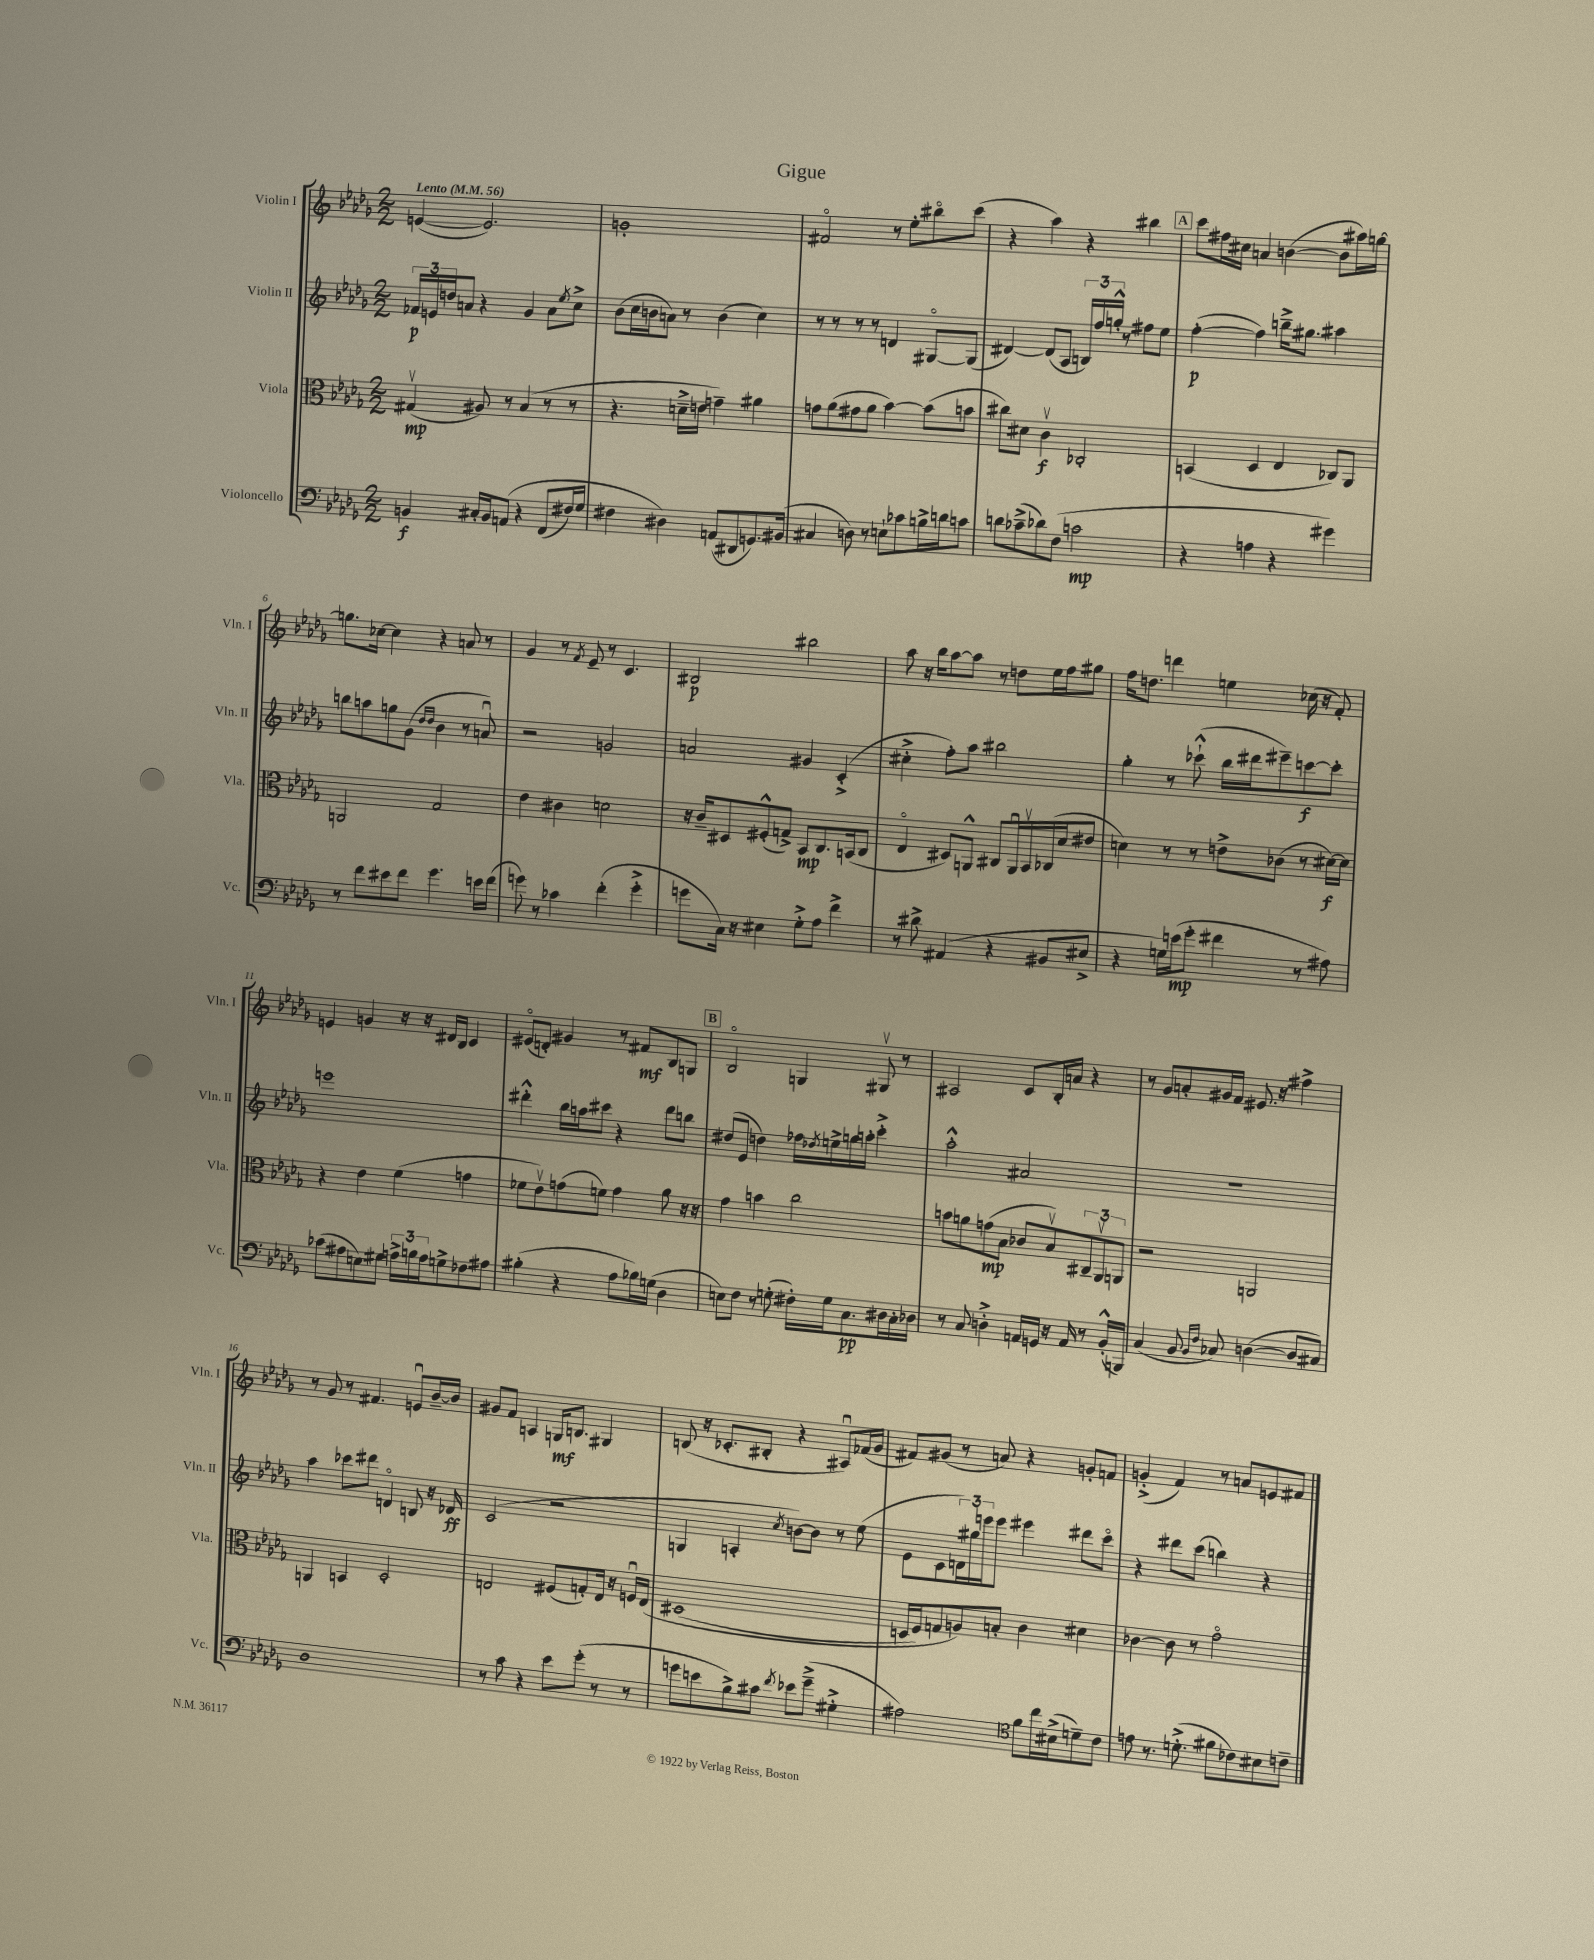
\header { title = "Gigue" }
<<
\new StaffGroup <<
\new Staff = "s0" \with { instrumentName = "Violin I" shortInstrumentName = "Vln. I" } {
    \clef treble \key des \major \numericTimeSignature \time 2/2 \tempo "Lento" 4 = 56
    e'4~( e'2.) |
    g'1-. |
    fis'2\flageolet r8 ees''8-. bis''8\flageolet c'''8( |
    r4 aes''4) r4 bis''4 |
    \mark \markup { \box "A" } c'''8 fis''16 cis''16 a'4 b'4~( b'8 ais''16) g''16~ |
    g''8. ces''16~ ces''4 r4 a'8 r8 |
    ges'4 r8 \acciaccatura { f'8 } ees'8-- r8 c'4. |
    bis2\p bis''2 |
    aes''8 r16 bes''16 aes''8~ aes''8 r8 d''8 ees''16 f''16 gis''8 |
    f''16 d''8. d'''4 e''4 ces''16( r16 f'8-.) |
    e'4 g'4 r16 r16 dis'16 bes16 c'4 |
    eis'8\flageolet( d'8-.) gis'4 r8 fis'8\mf bes8 g8 |
    \mark \markup { \box "B" } bes2\flageolet g4 gis8\upbow r8 |
    ais2 c'8 bes16-. a'16 r4 |
    r8 ges'8 a'8-. gis'16 f'16 eis'8. r16 fis''4-> |
    r8 ges'8 r8 fis'4. e'8\downbow bes'16~-- bes'16 |
    gis'8 f'8 a4 g16\mf b8. gis4 |
    b8( r16 ces'8.-. bis8-. r4 ais8\downbow) fes'16( ges'16 |
    fis'8) gis'8( r8 a'8) r4 g'8-. f'8 |
    g'4-.->( f'4) r8 a'8 e'8 fis'8 \bar "|." |
}
\new Staff = "s1" \with { instrumentName = "Violin II" shortInstrumentName = "Vln. II" } {
    \clef treble \key des \major \numericTimeSignature \time 2/2
    \tuplet 3/2 { fes'16\p e'16 d''16 } a'8 r4 ges'4 a'8 \acciaccatura { ees''8 } c''8-> |
    bes'8( c''16 b'16 a'8) r8 b'4( c''4) |
    r8 r8 r8 r8 d'4 gis8~\flageolet gis8( |
    dis'4~) dis'8( aes8 \tuplet 3/2 { b16) f''16 g''16-.-^ } r8 fis''8 ees''8 |
    \mark \markup { \box "A" } f''4~-.\p( f''4) b''16---> gis''8. ais''4 |
    b''8 a''8 g''8 ges'8( \grace { des''16 des''16 } bes'4 r8 a'8\downbow) |
    r2 g'2 |
    a'2 gis'4 c'4-.->( |
    cis''4-.-> f''8-.) aes''8 bis''2 |
    ges''4-. r8 ces'''8-!-^( bes''16 dis'''16 eis'''8--) c'''8~\f c'''8-. |
    e'''1 |
    dis'''4-.-^ bes''16 a''16 cis'''8 r4 dis'''8 b''8 |
    \mark \markup { \box "B" } dis''8( ees'8 d''4) fes''16 \acciaccatura { des''8 } e''16-> g''16 a''16-. c'''4-.-> |
    aes''2-.-^ ais'2 |
    R1 |
    aes''4 ces'''8 dis'''8 d'4\flageolet b8 r16 des'16\ff |
    c'2( r2 |
    g4 a4-. \acciaccatura { c''8 } b'8~) b'8 r8 ees''8( |
    ees'8 c'8 \tuplet 3/2 { d'16) gis''16 e'''16 } e'''8 eis'''4 dis'''8 c'''8\flageolet |
    r4 dis'''8 c'''8( b''4) r4 \bar "|." |
}
\new Staff = "s2" \with { instrumentName = "Viola" shortInstrumentName = "Vla." } {
    \clef alto \key des \major \numericTimeSignature \time 2/2
    gis4\upbow\mp( ais8) r8 bes4( r8 r8 |
    r4. d'16---> e'16 g'4--) ais'4 |
    g'8 aes'8( gis'8 aes'8 bes'4~) bes'8( b'8 |
    cis''8) dis'8 c'4\upbow\f ces2-. |
    \mark \markup { \box "A" } b,4( des4 ees4 ces8) aes,8 |
    a,2 ges2 |
    ees'4 cis'4 d'2 |
    r16 c'16-- dis8 fis8-.-^( g8->) bes,8\mp c8. b,16( c8 |
    ees4\flageolet dis8) a,8-^ cis8 a,16\downbow bes,16\upbow ces16( des'16 eis'8 |
    d'4) r8 r8 e'8-> ces'8( r8 dis'16~\f) dis'16 |
    r4 ees'4 f'4( g'4 |
    fes'8 ees'8\upbow) g'8( f'8) g'4 aes'8 r16 r16 |
    \mark \markup { \box "B" } ges'4 b'4 c''2 |
    b'8 a'8 g'8\mp( bes8 ces'8 bes8\upbow) \tuplet 3/2 { cis8-- aes,8\upbow a,8 } |
    r2 a,2 |
    a,4 b,4 des2-. |
    e2 fis8( g8-.) e16 r16 f16\downbow e16\( |
    dis1( |
    d16 f16) g8 a8\) b8-. c'4 dis'4 |
    ces'4~ ces'8 r8 ges'2\flageolet \bar "|." |
}
\new Staff = "s3" \with { instrumentName = "Violoncello" shortInstrumentName = "Vc." } {
    \clef bass \key des \major \numericTimeSignature \time 2/2
    b,4\f cis16-. b,16 a,8\( r4 f,8( fis16) ges16 |
    fis4 dis4\) a,8( dis,8 g,8.) bis,16( |
    cis4 d8) r8 e8-! ces'8 b16-> d'16 c'8 |
    d'8 ces'8--->( des'8) f8( c'2\mp |
    \mark \markup { \box "A" } r4 a4 r4 gis'4) |
    r8 f'8 eis'8 f'8 ges'4. e'16 f'16( |
    g'8) r8 ces'4 f'4-.( g'4-.-> |
    g'8 c16) r16 eis4 ges8-.-> aes8 f'4-> |
    r8 dis'8-> ais,4( r4 bis,8 eis8-> |
    r4 g16) e'16\mp( ges'8-. fis'4 r8 ais8) |
    ces'8( ais8 e8) gis8 \tuplet 3/2 { a16-> b16 a16 } g8-> fes8 ais8 |
    bis4-.( r4 aes8 bes16) g16( des4 |
    \mark \markup { \box "B" } e8) f8 r8 g8-.( fis16-.) g16 c8.\pp dis16 c16-. des16 |
    r8 c8 d4-.-> a,16 g,16 r16 a,16 r8 bes,16-.-^( b,,16) |
    c4( bes,8 \grace { bes,16 f16 } ces8) d4~( d8 cis8) |
    des1 |
    r8 c'8 r4 ees'8 ges'8-.( r8 r8 |
    g'8 e'8 bes8->) cis'8 \acciaccatura { f'8 } ees'8 g'8--->( gis4-.-> |
    ais2) \clef tenor f'8 c''16 bis16->( d'8--) c'8 |
    e'8 r8. d'8.-.->( fis'8 ces'8) bis8 c'8-- \bar "|." |
}
>>
>>
